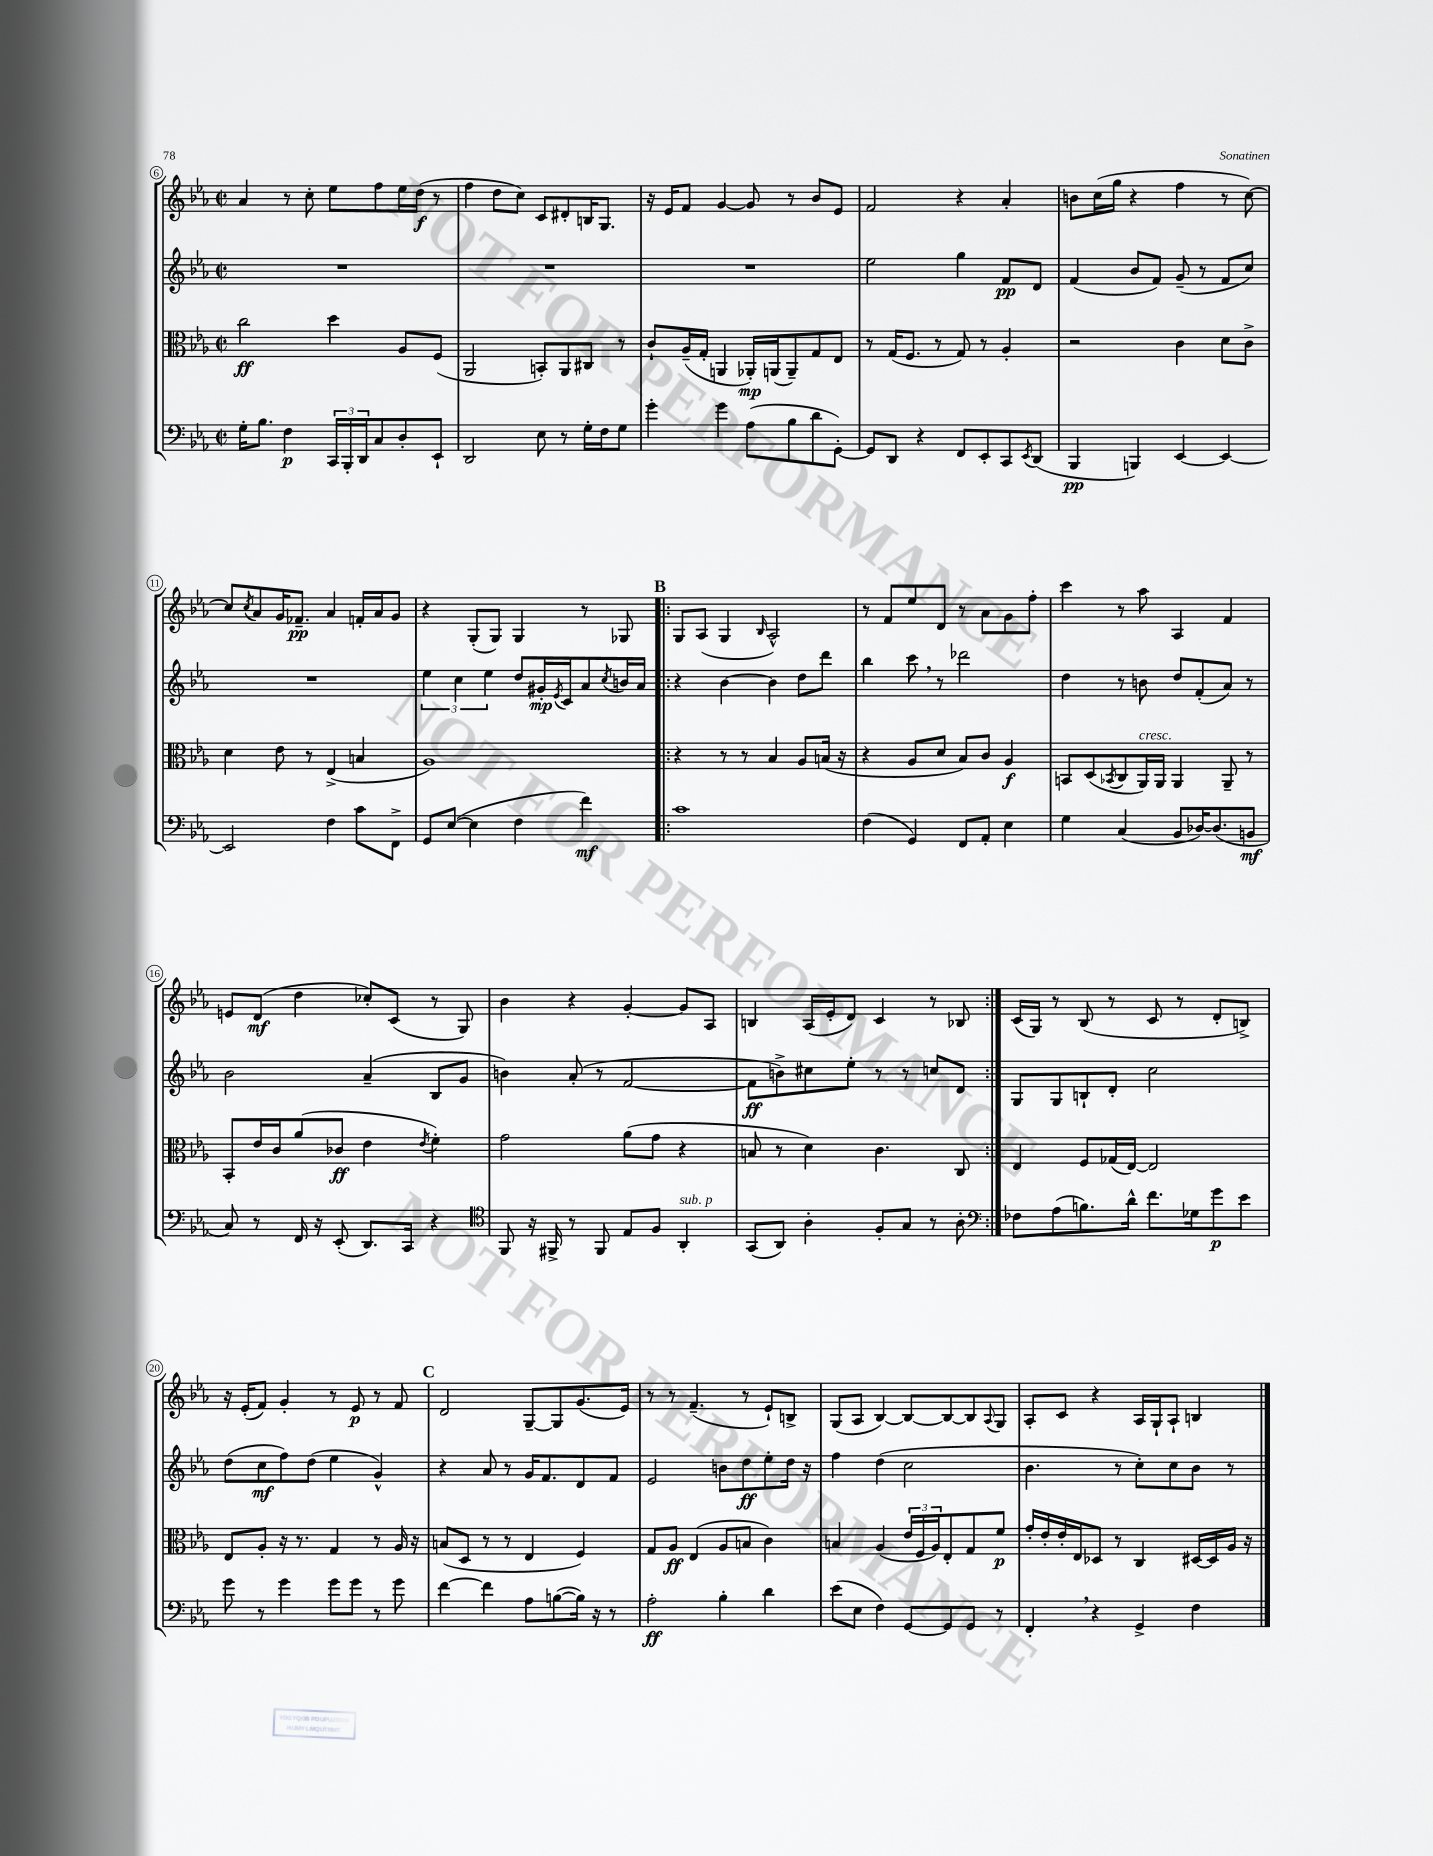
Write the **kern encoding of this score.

**kern	**kern	**kern	**kern
*staff4	*staff3	*staff2	*staff1
*clefF4	*clefC3	*clefG2	*clefG2
*k[b-e-a-]	*k[b-e-a-]	*k[b-e-a-]	*k[b-e-a-]
*M2/2	*M2/2	*M2/2	*M2/2
*met(c|)	*met(c|)	*met(c|)	*met(c|)
16G'	2cc	1r	4a-
8.B-	.	.	.
4F	.	.	8r
.	.	.	8cc'
24CC	4dd	.	8ee-
24BBB-'	.	.	.
24DD	.	.	.
8C	.	.	8ff
8D'	8A-	.	16ee-
.	.	.	(16dd
8EE-`	(8F	.	8r
=	=	=	=
2DD	2AA-	1r	4ff
.	.	.	8dd
.	.	.	8cc)
8E-	8BB')	.	8c
8r	8AA-	.	8d#'
16G'	8C#	.	16B
16F	.	.	8.G
8G	8r	.	.
=	=	=	=
4g'	8c`	1r	16r
.	.	.	16e-
.	(16A-~	.	8f
.	16G'	.	.
4g	4AA	.	[4g
(8A-	16AA-')	.	8g]
.	(16AA	.	.
8B-	8AA~)	.	8r
8d	8G	.	8b-
[8GG')	8E-	.	8e-
=	=	=	=
8GG]	8r	2ee-	2f
8DD	(16G	.	.
.	8.F	.	.
4r	.	.	.
.	8r	.	.
8FF	8G)	4gg	4r
8EE-'	8r	.	.
8CC	4A-'	8f	4a-'
8qEE-	.	.	.
(8DD	.	8d	.
=	=	=	=
4BBB-	2r	(4f	8b
.	.	.	(16cc
.	.	.	16gg
4BBB)	.	8b-	4r
.	.	8f)	.
[4EE-	4c	(8g~	4ff
.	.	8r	.
4EE-_	8d	8f	8r
.	8c^	8cc)	[8cc)
=	=	=	=
2EE-]	4d	1r	8cc]
.	.	.	8qcc
.	.	.	8a-
.	8e-	.	16g
.	.	.	8.f-~
.	8r	.	.
4F	(4E-^	.	4a-
8c	4B	.	16f'
.	.	.	16a-
8FF^	.	.	8g
=	=	=	=
8GG	1A-)	6ee-	4r
([8E-	.	.	.
.	.	6cc	.
4E-]	.	.	(8G'
.	.	6ee-	.
.	.	.	8G)
4F	.	8dd	4G
.	.	16g#'	.
.	.	8qe-	.
.	.	16c	.
4f)	.	8a-	8r
.	.	8qcc	.
.	.	16b	8G-
.	.	16a-	.
=!|:	=!|:	=!|:	=!|:
1c	4r	4r	8G
.	.	.	(8A-
.	8r	[4b-	4G
.	8r	.	.
.	.	.	16qqB-
.	4B-	4b-]	2A-^^)
.	8A-	8dd	.
.	(16B	8ddd	.
.	16r	.	.
=	=	=	=
(4F	4r	4bb-	8r
.	.	.	8f
4GG)	8A-	8ccc	8ee-
.	8d	8r	8d
8FF	8B-)	2ddd-	8r
8AA-'	8c	.	8a-
4E-	4A-	.	8g
.	.	.	8ff'
=	=	=	=
4G	8BB	4dd	4ccc
.	(8D	.	.
.	8qBB-	.	.
(4C	8C	8r	8r
.	16AA-)	8b	8aa-
.	16AA-	.	.
8BB-	4AA-	8dd	4A-
[16D-)	.	(8f'	.
(8.D-]	.	.	.
.	8AA-~	8a-)	4f
8BB	8r	8r	.
=	=	=	=
8C)	8BB-'	2b-	8e
8r	16e-	.	(8d
.	16c	.	.
16FF	(8a-	.	4dd
16r	.	.	.
(8EE-'	8c-	.	.
8.DD)	4e-	(4a-~	8cc-')
.	.	.	(8c
16CC	.	.	.
.	8qe-	.	.
4r	4f')	8B-	8r
.	.	8g	8G)
=	=	=	=
*clefC4	*	*	*
8FF	2g	4b)	4b-
16r	.	.	.
16FF#^	.	.	.
8r	.	(8a-'	4r
8FF#	.	8r	.
8E-	(8a-	[2f	[4g'
8F	8g	.	.
4AA-'	4r	.	8g]
.	.	.	8A-
=	=	=	=
(8GG	8B	8f]	4B
8AA-)	8r	8b^)	.
4A-'	4d)	8cc#	(16A-
.	.	.	16e-'
.	.	8ee-'	8d)
8F'	4.c	8r	4c
8G	.	8r	.
8r	.	8cc	8r
8A-'	8C	8d	8B-
=:|!	=:|!	=:|!	=:|!
*clefF4	*	*	*
8F-	4E-	8G	(16c
.	.	.	16G)
(8A-	.	8G	8r
8.B)	8F	8B`	(8B-
.	(16G-	8d'	8r
16d^^	[16E-)	.	.
8.f	2E-]	2cc	8c
.	.	.	8r
16G-	.	.	.
8g	.	.	8d'
8e-	.	.	8B^)
=	=	=	=
8g	8E-	(8dd	16r
.	.	.	(16e-'
8r	8A-'	8cc	8f)
4g	16r	8ff)	4g'
.	8.r	.	.
.	.	(8dd	.
8g	4G	4ee-	8r
8g	.	.	8e-
8r	8r	4g^^)	8r
8g	16A-	.	8f
.	16r	.	.
=	=	=	=
[4f	(8B	4r	2d
.	8D	.	.
4f]	8r	8a-	.
.	8r	8r	.
8A-	4E-	16g	[8G~
.	.	8.f	.
([8B	.	.	8G]
16B])	4F)	8d	(8.g
16r	.	.	.
8r	.	8f	.
.	.	.	16e-)
=	=	=	=
2A-'	8G	2e-	8r
.	8A-	.	8r
.	(4E-	.	(4.f~
4B-'	8A-	8b	.
.	8B	8dd	8r
4d	4c)	8ee-'	8e-`)
.	.	16dd	8B^
.	.	16r	.
=	=	=	=
(8e-	4B	4ff	(8G
8E-	.	.	8A-
4F)	(4A-	(4dd	[4B-)
[8GG	24e-	2cc	8B-_
.	24F	.	.
.	24A-)	.	.
8GG]	8E-'	.	8B-_
8GG	8G	.	8B-]
.	.	.	8qqA-
8r	8f	.	8G
=	=	=	=
4FF'	16g'	4.b-	8A-'
.	16e-'	.	.
.	16e-'	.	8c
.	16E-	.	.
4r	8D-	.	4r
.	8r	8r	.
4GG^	4C	8cc')	16A-
.	.	.	16G`
.	.	8cc	8A-`
4F	[16D#	8b-	4B
.	16D#]	.	.
.	16A-	8r	.
.	16r	.	.
==	==	==	==
*-	*-	*-	*-
